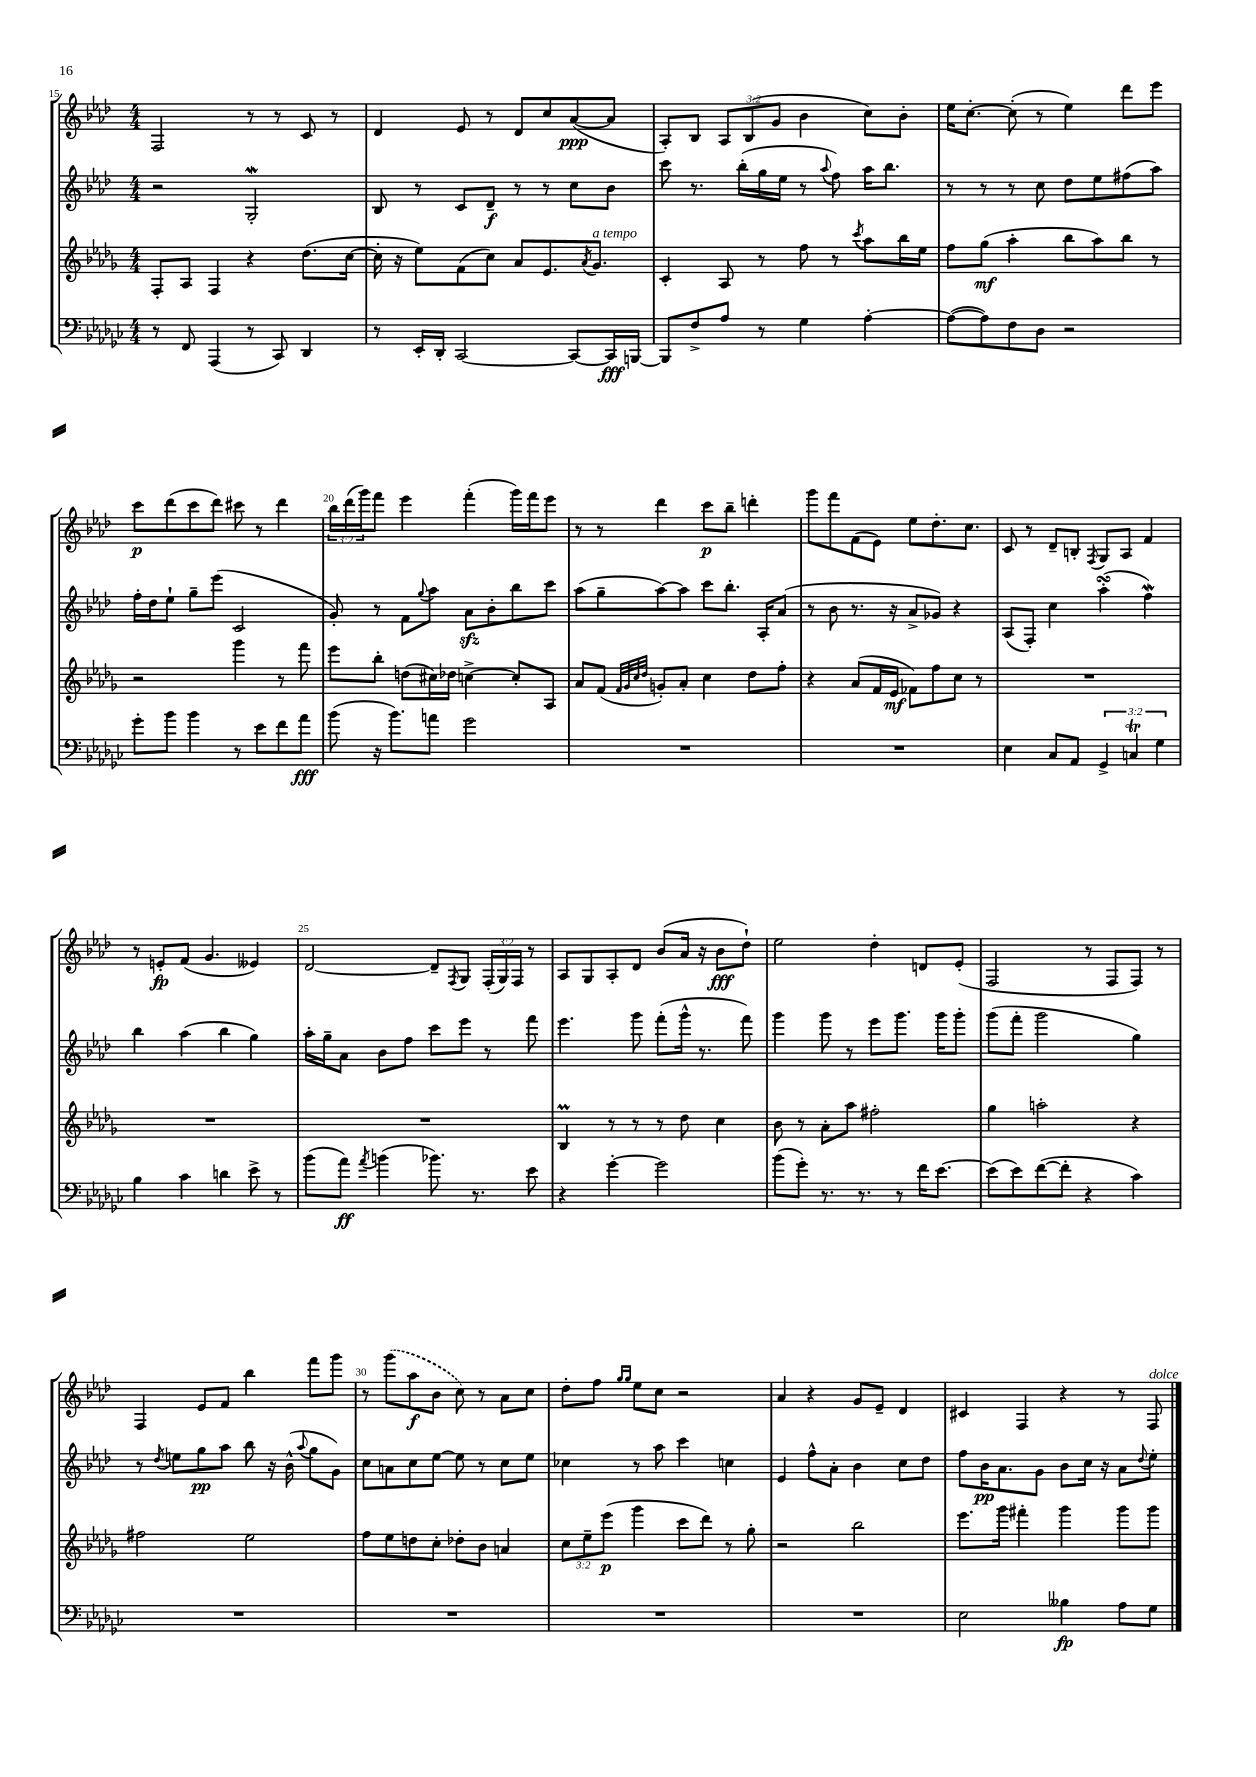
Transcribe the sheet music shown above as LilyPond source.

<<
\new StaffGroup <<
\new Staff = "s0" {
    \clef treble \key aes \major \numericTimeSignature \time 4/4 \override Staff.TupletNumber.text = #tuplet-number::calc-fraction-text
    f2 r8 r8 c'8 r8 |
    des'4 ees'8 r8 des'8 c''8 aes'8~\ppp( aes'8 |
    aes8-.) bes8 \tuplet 3/2 { aes8 bes8( g'8 } bes'4 c''8) bes'8-. |
    ees''16 c''8.~-. c''8-.( r8 ees''4) des'''8 ees'''8 |
    c'''8\p des'''8( c'''8 des'''8) cis'''8 r8 des'''4 |
    \tuplet 3/2 { bes''16 des'''16( g'''16) } f'''8 ees'''4 f'''4-.( g'''16) f'''16 ees'''8 |
    r8 r8 des'''4 c'''8\p bes''8-- d'''4-. |
    g'''8 f'''8 f'8( ees'8) ees''8 des''8.-. c''8. |
    c'8 r8 des'8-- b8-. \acciaccatura { f8 } g8 aes8 f'4 |
    r8 e'8-.\fp f'8( g'4. eeses'4) |
    des'2~ des'8-- \acciaccatura { f8 } g8 \tuplet 3/2 { f16-.( g16) f16 } r8 |
    aes8 g8 aes8-. des'8 bes'8( aes'16 r16 bes'8\fff des''8-!) |
    ees''2 des''4-. d'8 ees'8-.( |
    f2 r8 f8 f8) r8 |
    f4 ees'8 f'8 bes''4 f'''8 g'''8 |
    r8 \once \slurDashed g'''8( aes''8\f bes'8 c''8) r8 aes'8 c''8 |
    des''8-. f''8 \grace { g''16 g''16 } ees''8 c''8 r2 |
    aes'4 r4 g'8 ees'8-- des'4 |
    cis'4 f4 r4 r8 f8^\markup { \italic "dolce" } \bar "|." |
}
\new Staff = "s1" {
    \clef treble \key aes \major \numericTimeSignature \time 4/4
    r2 g2-.\mordent |
    bes8 r8 c'8 des'8--\f r8 r8 c''8 bes'8 |
    c'''8 r8. bes''16-.( g''16 ees''16 r8 \appoggiatura { aes''8 } f''8) aes''16 bes''8. |
    r8 r8 r8 c''8 des''8 ees''8 fis''8( aes''8) |
    f''16-. des''16 ees''8-! g''8-- ees'''8( c'2 |
    g'8-.) r8 f'8 \appoggiatura { g''8 } aes''8 aes'8\sfz bes'8-. bes''8 c'''8 |
    aes''8( g''8-- aes''8~) aes''8 c'''8 bes''8.-. aes16-. aes'8( |
    r8 bes'8 r8. r16 aes'8-> ges'8) r4 |
    aes8( f8-.) c''4 aes''4-.\turn( f''4\mordent) |
    bes''4 aes''4( bes''4 g''4) |
    aes''16-. g''16-- aes'8 bes'8 f''8 c'''8 ees'''8 r8 f'''8 |
    ees'''4. g'''8 f'''8-.( g'''16-^ r8. f'''8) |
    g'''4 g'''8 r8 ees'''8 g'''8. g'''16 g'''8-. |
    g'''8( f'''8-. g'''2 g''4) |
    r8 \acciaccatura { des''8 } e''8 g''8\pp aes''8 bes''8 r16 bes'16-^( \appoggiatura { aes''8 } g''8 g'8) |
    c''8 a'8 c''8 ees''8~ ees''8 r8 c''8 ees''8 |
    ces''4 r8 aes''8 c'''4 c''4 |
    ees'4 f''8-^ aes'8-. bes'4 c''8 des''8 |
    f''8 bes'16\pp aes'8. g'8 bes'8 c''16 r16 aes'8 \appoggiatura { des''8 } ees''8-. \bar "|." |
}
\new Staff = "s2" {
    \clef treble \key des \major \numericTimeSignature \time 4/4 \override Staff.TupletNumber.text = #tuplet-number::calc-fraction-text
    f8-. aes8 f4 r4 des''8.( c''16~ |
    c''16-. r16 ees''8) f'8( c''8) aes'8 ees'8. \acciaccatura { aes'8 } ges'8.^\markup { \italic "a tempo" } |
    c'4-. aes8 r8 f''8 r8 \acciaccatura { c'''8 } aes''8 bes''16 ees''16 |
    f''8 ges''8\mf( aes''4-. bes''8 aes''8) bes''8 r8 |
    r2 ges'''4 r8 f'''8 |
    ees'''8 bes''8-. d''8( cis''16) des''16 c''4~-> c''8-. aes8 |
    aes'8 f'8( \grace { f'32 ges'32 c''32 des''32 } g'8-.) aes'8-. c''4 des''8 f''8-. |
    r4 aes'8( f'16 ees'16\mf fes'8) f''8 c''8 r8 |
    R1 |
    R1 |
    R1 |
    bes4\prall r8 r8 r8 des''8 c''4 |
    bes'8 r8 aes'8-. aes''8 fis''2-. |
    ges''4 a''2-. r4 |
    fis''2 ees''2 |
    f''8 ees''8 d''8 c''8-. des''8-. bes'8 a'4 |
    \tuplet 3/2 { c''8 ees''8-- ees'''8\p( } ges'''4 c'''8 des'''8) r8 ges''8-. |
    r2 bes''2 |
    ees'''8. ges'''16 fis'''4-. ges'''4 ges'''8 ges'''8 \bar "|." |
}
\new Staff = "s3" {
    \clef bass \key ges \major \numericTimeSignature \time 4/4 \override Staff.TupletNumber.text = #tuplet-number::calc-fraction-text
    r8 f,8 aes,,4( r8 ces,8) des,4 |
    r8 ees,16-. des,16-. ces,2~ ces,8~ ces,16\fff b,,16~ |
    b,,8 f8-> aes8 r8 ges4 aes4~-. |
    aes8~( aes8) f8 des8 r2 |
    ges'8-. bes'8 bes'4 r8 ees'8 f'8 aes'8\fff |
    bes'8( r16 bes'8.) a'8 ges'2 |
    R1 |
    R1 |
    ees4 ces8 aes,8 \tuplet 3/2 { ges,4-> c4\trill ges4 } |
    bes4 ces'4 d'4 ees'8-> r8 |
    bes'8( aes'8\ff) \acciaccatura { aes'8 } b'4( bes'8.) r8. ees'8 |
    r4 ges'4~-. ges'2 |
    bes'8( ges'8-.) r8. r8. r8 f'16 ees'8.~ |
    ees'8( ees'8) f'8~( f'8-. r4 ces'4) |
    R1 |
    R1 |
    R1 |
    R1 |
    ees2 beses4\fp aes8 ges8 \bar "|." |
}
>>
>>
\layout { \context { \Score currentBarNumber = #15 \override BarNumber.break-visibility = ##(#f #t #t) barNumberVisibility = #(every-nth-bar-number-visible 5) } }
